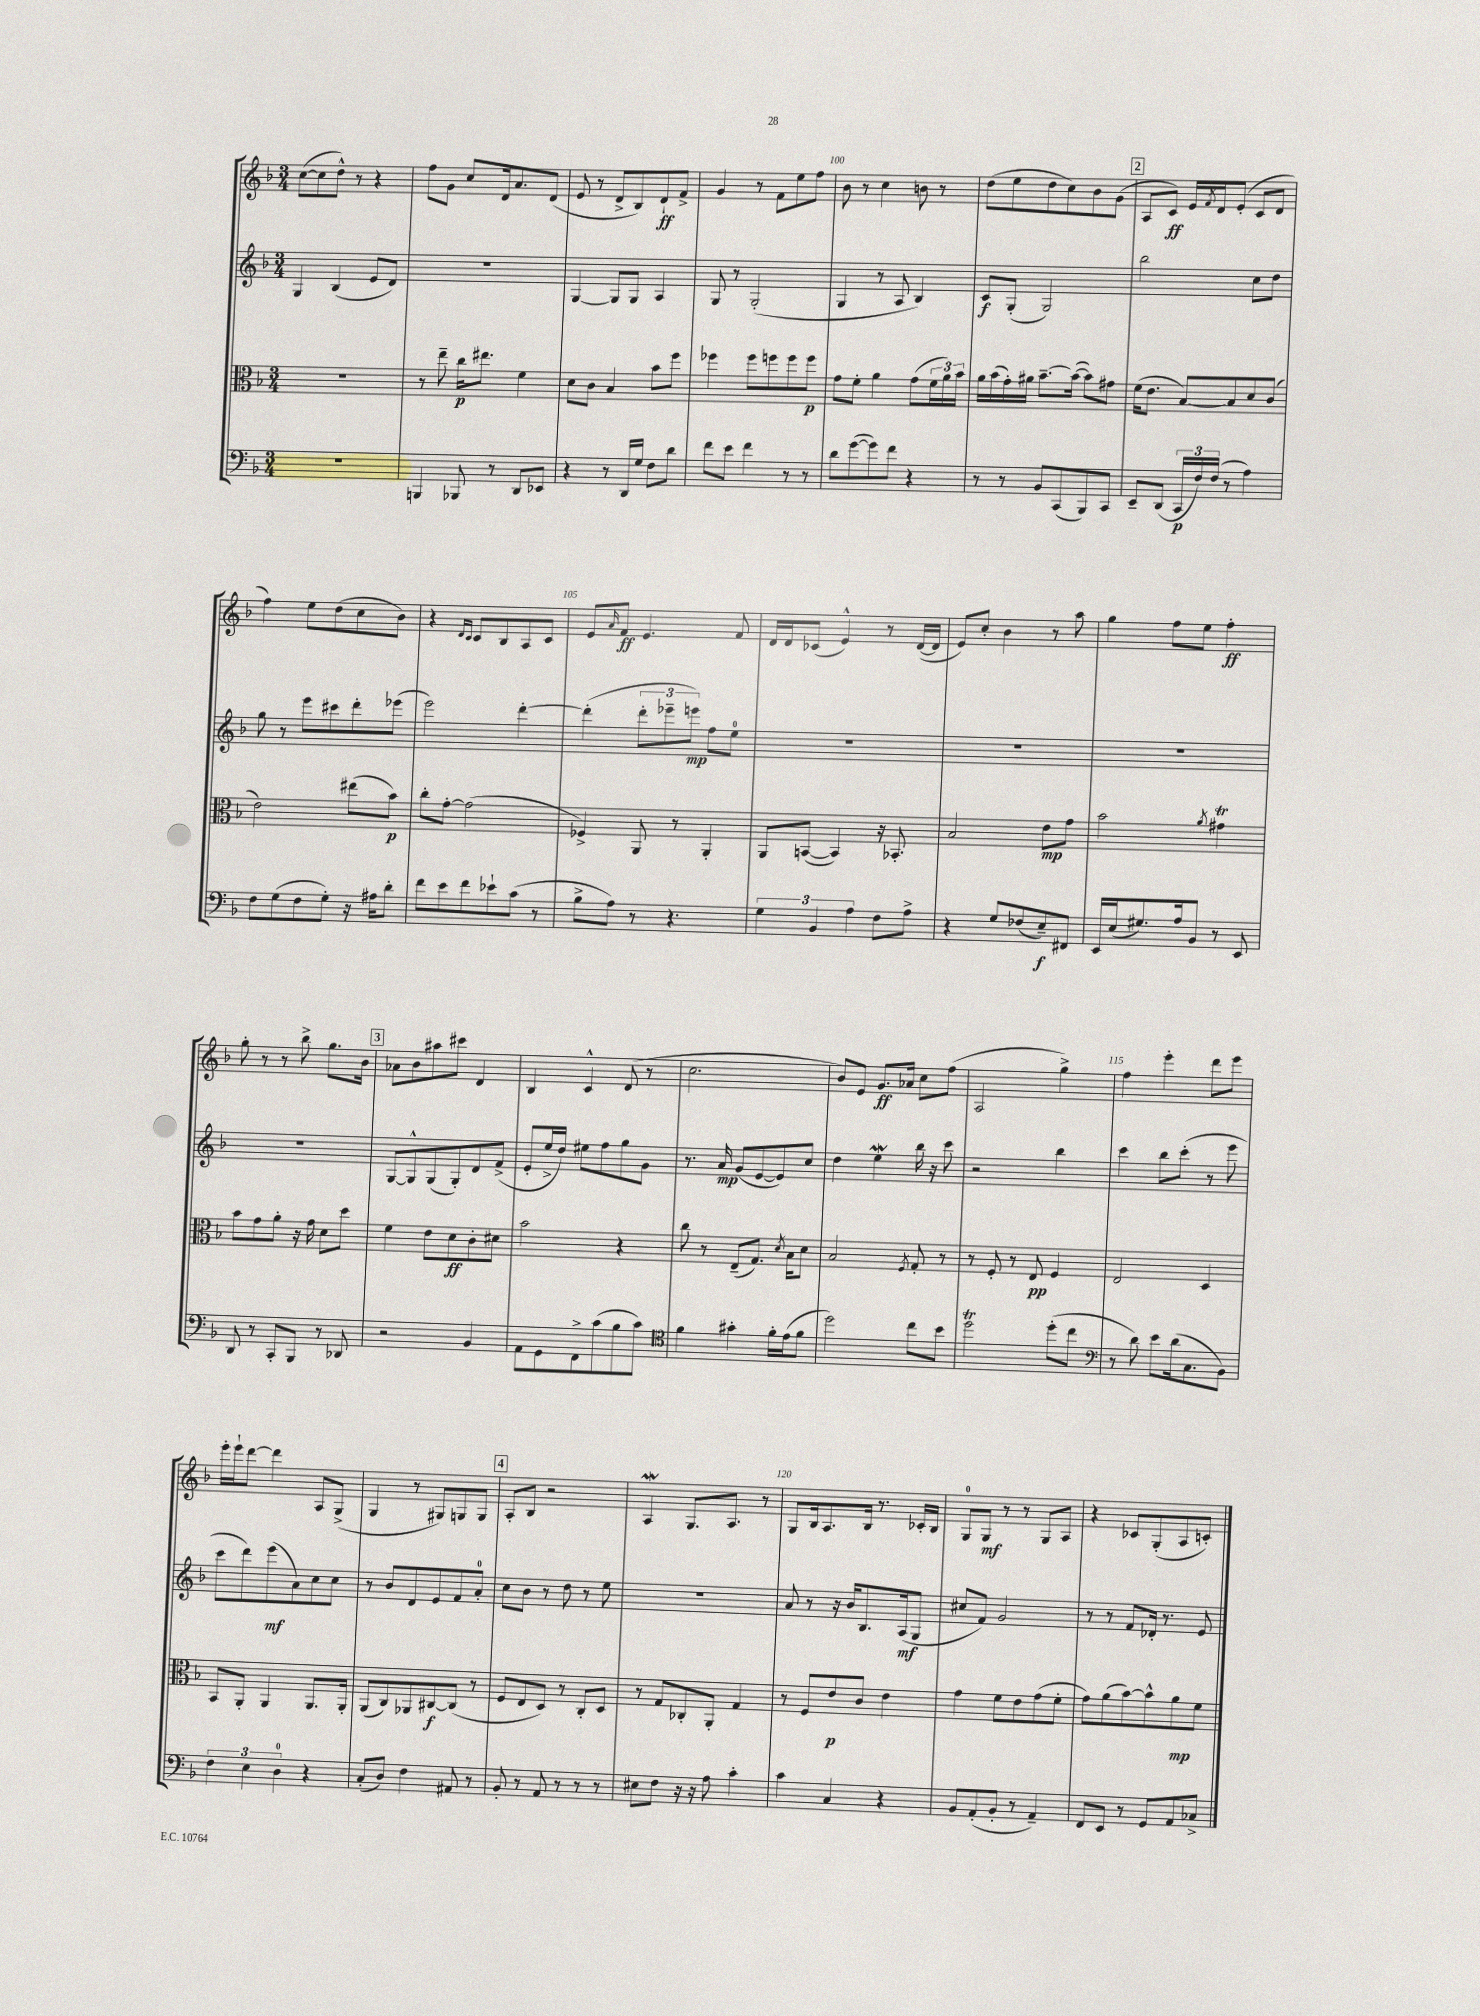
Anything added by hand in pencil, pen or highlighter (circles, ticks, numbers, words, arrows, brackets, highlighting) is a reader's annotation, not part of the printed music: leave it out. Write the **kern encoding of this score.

**kern	**kern	**kern	**kern
*staff4	*staff3	*staff2	*staff1
*clefF4	*clefC3	*clefG2	*clefG2
*k[b-]	*k[b-]	*k[b-]	*k[b-]
*M3/4	*M3/4	*M3/4	*M3/4
2.r	2.r	4G	([8cc
.	.	.	8cc]
.	.	(4B-	8dd^^)
.	.	.	8r
.	.	8e	4r
.	.	8d)	.
=	=	=	=
4BBB	8r	2.r	8ff
.	8ee~	.	8g
8BBB-	16cc	.	8cc
.	8.ee#	.	.
8r	.	.	16d
.	.	.	8.a
8DD	4f	.	.
8EE-	.	.	(8d
=	=	=	=
4r	8d	[4G	8e
.	8c	.	8r
8r	4B-	8G]	8d^
16DD	.	8G	8B-)
16G	.	.	.
8F	8b-	4A	8d`
8d	8ff	.	8f^
=	=	=	=
8f	4ff-	8G	4g
8e	.	8r	.
4f	8ff-	(2G'	8r
.	8ff	.	8f
8r	8ff	.	8ee
8r	8ff	.	8ff
=	=	=	=
8d	8g	4G	8b-
([8g	8f'	.	8r
8g])	4a	8r	4cc
8f	.	8A	.
4r	(8g	4B-)	8b
.	24f	.	8r
.	24a)	.	.
.	24b-	.	.
=	=	=	=
8r	16a	8c	(8dd
.	(16b-	.	.
8r	16g')	(8G'	8ee
.	16a#	.	.
8BB-	[8.b-~	2G)	8dd
(8CC	.	.	8cc)
.	(16b-_	.	.
8BBB-)	8b-])	.	8b-
8CC	8g#	.	(8g
=	=	=	=
8EE~	(16f	2bb-	8A
.	8.e	.	.
(8DD	.	.	8c)
24CC	[8B-)	.	16e
24F)	.	.	.
.	.	.	8qf
.	.	.	16d
(24F	.	.	.
8r	8B-]	.	(8e'
4A)	8d	8cc	8c
.	(8c	8dd	8d
=	=	=	=
8F	2e)	8gg	4ff)
(8G	.	8r	.
8F	.	8eee	8ee
8G')	.	8ccc#	(8dd
16r	(8ee#	8ddd'	8cc
16A#	.	.	.
8d'	8b-)	(8eee-	8b-)
=	=	=	=
8f	8cc'	2eee)	4r
8e	[8g'	.	.
.	.	.	16qqd
.	.	.	16qqc
8f	(2g]	.	8c
8e-`	.	.	8B-
(8c	.	[4ddd'	8A
8r	.	.	8c
=	=	=	=
8B-^	4F-^)	(4ddd']	8e
.	.	.	16qqa
8A)	.	.	8f
8r	8AA	12ddd'	4.e
.	.	12eee-~	.
4.r	8r	.	.
.	.	12eee)	.
.	4AA'	8ff	.
.	.	8ee	8f
=	=	=	=
6G	8AA	2.r	16d
.	.	.	16d
.	([8BB	.	(8c-
6BB-	.	.	.
.	4BB])	.	4e^^)
6A	.	.	.
8F	16r	.	8r
.	8.BB-'	.	.
8A^	.	.	([16d
.	.	.	16d]
=	=	=	=
4r	2B-	2.r	8e)
.	.	.	8cc'
8G	.	.	4b-
(8F-	.	.	.
8E~)	8e	.	8r
8FF#	8g	.	8aa
=	=	=	=
16EE	2b-	2.r	4gg
(16E	.	.	.
8.G#)	.	.	.
.	.	.	8ff
16A	.	.	.
8BB-	.	.	8ee
.	8qa	.	.
8r	4g#	.	4ff'
8EE	.	.	.
=	=	=	=
8DD	8b-	2.r	8gg'
8r	8g	.	8r
8CC'	8a'	.	8r
8BBB-	16r	.	8bb-^
.	16g	.	.
8r	8d	.	8.gg
8DD-	8dd	.	.
.	.	.	16b-
=	=	=	=
2r	4f	[8G	8a-
.	.	8G^^]	8b-
.	8e	(8G	8aa#
.	8d	8G')	8ccc#
4BB-	8c'	8d	4d
.	8d#	(8f^	.
=	=	=	=
8AA	2b-	8e'	4B-
8GG	.	16ee^	.
.	.	16dd)	.
8FF^	.	8ee#	4c^^
(8c	.	8ff	.
8B-	4r	8gg	(8d
8c)	.	8g	8r
=	=	=	=
*clefC4	*	*	*
4f	8cc	8.r	2.cc
.	8r	.	.
.	.	16a	.
4g#'	(8E~	(8g	.
.	8.G)	[8e	.
16f'	.	8e])	.
.	8qd	.	.
(16e	16B-	.	.
8f	8d	8cc	.
=	=	=	=
2dd)	2B-	4dd	8b-)
.	.	.	8e
.	.	4ee	8.g
.	.	.	16a-
.	8qF	.	.
8cc	8G'	16bb-	8cc
.	.	16r	.
8b-	8r	8ccc	(8ff
=	=	=	=
2dd	8r	2r	2A
.	8F'	.	.
.	8r	.	.
.	8E	.	.
(8dd'	4F	4bb-	4gg^)
8cc	.	.	.
=	=	=	=
*clefF4	*	*	*
8r	2E	4ccc	4ff
8d)	.	.	.
8e	.	8bb-	4eee'
(16d	.	(8ccc'	.
8.C	.	.	.
.	4D	8r	8ddd
8BB-)	.	8eee	8eee
=	=	=	=
6F	8BB-	8ccc	16eee'
.	.	.	16eee`
.	8AA'	8ddd)	[8ddd
6E	.	.	.
.	4AA	(8eee	4ddd]
6D	.	.	.
.	.	8a)	.
4r	8.AA	8cc	8A
.	.	8cc	(8G^
.	16AA'	.	.
=	=	=	=
(8C'	(8AA	8r	4G
8D)	8C)	8b-	.
4F	8AA-	8d	8r
.	[8C#	8e	8G#)
8AA#	(8C#]	8f	8G
8r	8r	8a'	8G
=	=	=	=
8BB-'	8F	8cc	8A'
8r	8E	8b-	8B-
8AA	8D)	8r	2r
8r	8r	8dd	.
8r	8C'	8r	.
8r	8D	8ee	.
=	=	=	=
8E#	8r	2.r	4A
8F	8G	.	.
16r	8C-'	.	8.G
16r	.	.	.
8A	8AA'	.	.
.	.	.	8.A
4c'	4G	.	.
.	.	.	8r
=	=	=	=
4c	8r	8a	8G
.	8F	8r	16B-
.	.	.	8.A
4C	8e	16r	.
.	.	16b-	.
.	8c	8.B-	16B-
.	.	.	8.r
4r	4e	.	.
.	.	(16A	.
.	.	8G	16c-'
.	.	.	16B-
=	=	=	=
8BB-	4g	8cc#	8G
(8AA'	.	8f)	8G
8BB-'	8f	2g	8r
8r	8e	.	8r
4AA~)	(8g	.	8G
.	8f'	.	8A
=	=	=	=
8FF	8g)	8r	4r
8EE	(8a	8r	.
8r	[8b-)	8f	8c-
8GG	8b-^^]	16d-'	(8G'
.	.	8.r	.
8AA	8a	.	8A
8C-^	8f	8e	8c')
==	==	==	==
*-	*-	*-	*-
